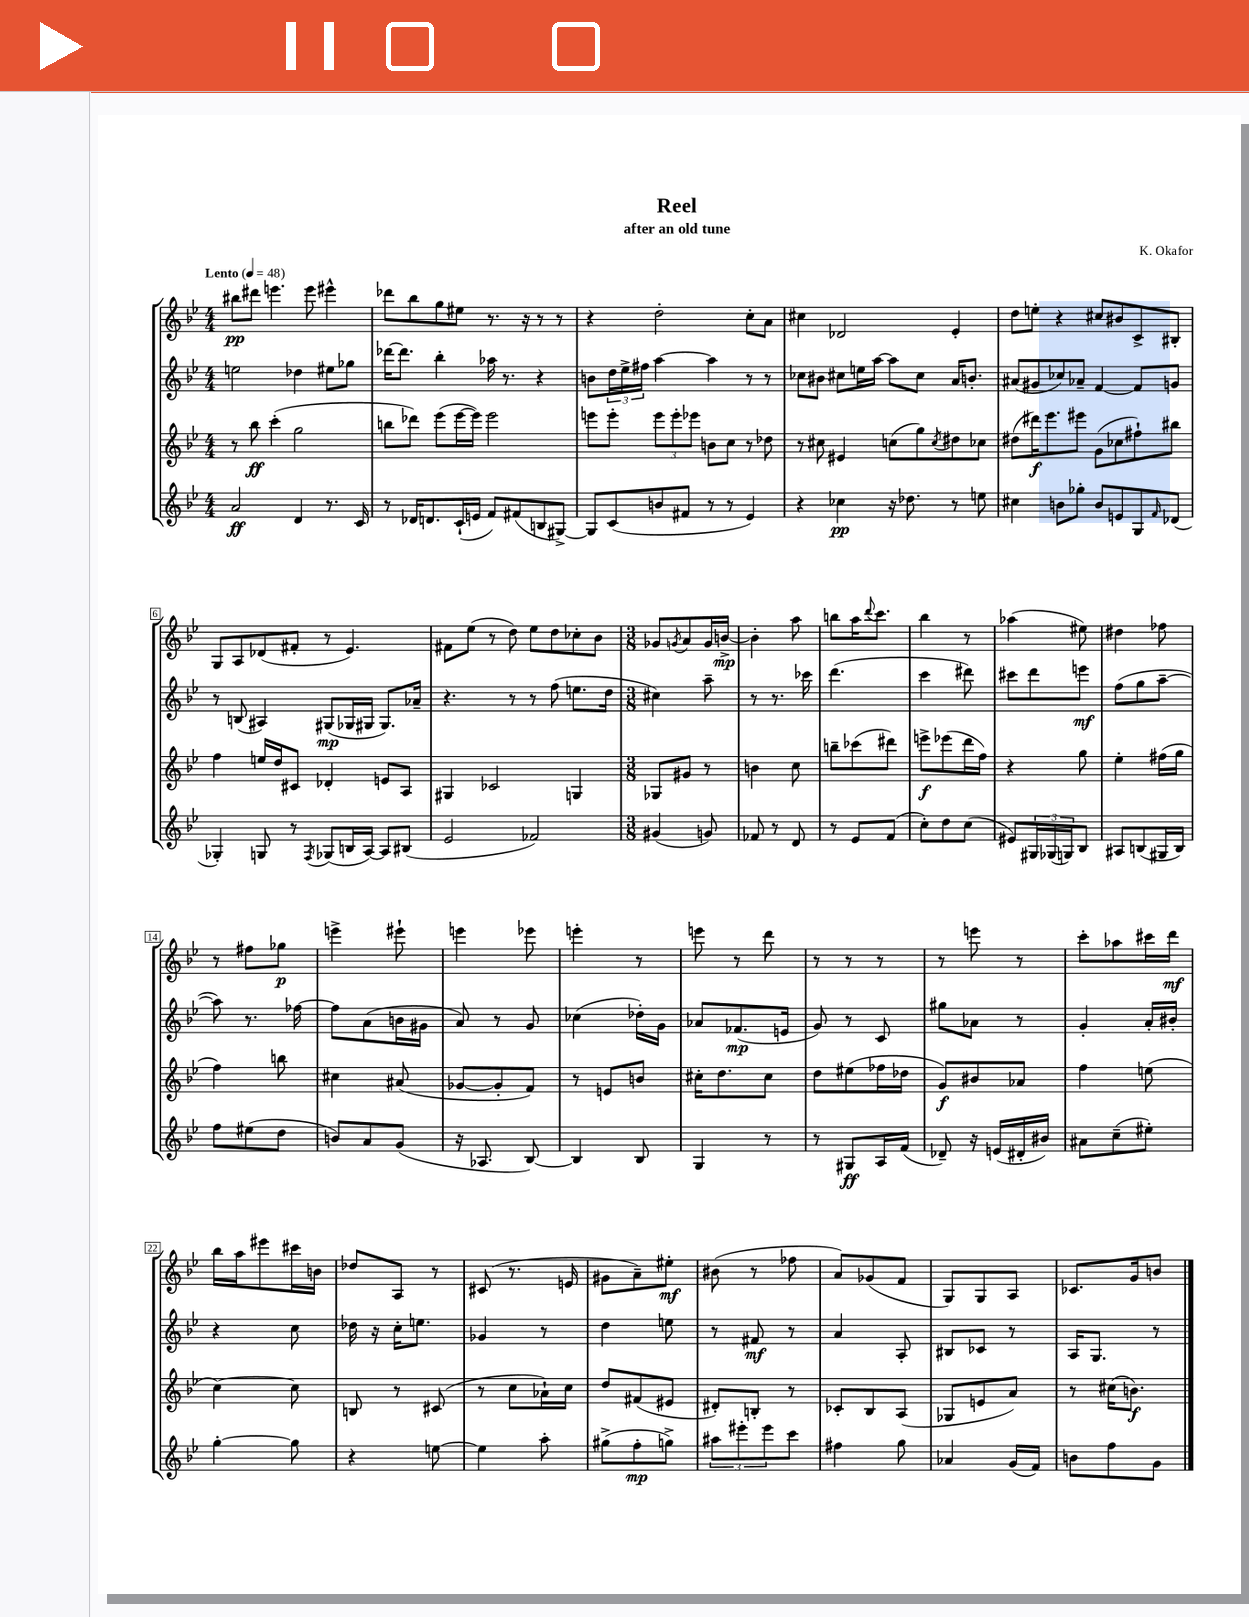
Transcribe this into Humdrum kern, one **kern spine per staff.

**kern	**kern	**kern	**kern
*staff4	*staff3	*staff2	*staff1
*clefG2	*clefG2	*clefG2	*clefG2
*k[b-e-]	*k[b-e-]	*k[b-e-]	*k[b-e-]
*M4/4	*M4/4	*M4/4	*M4/4
*MM48	*MM48	*MM48	*MM48
2a	8r	2ee	8bb#
.	8bb-	.	8ddd#
.	(4ccc'	.	4.eee
4d	2gg	4dd-	.
.	.	.	8eee
8.r	.	8ee#	4eee#^^
.	.	8gg-	.
16c	.	.	.
=	=	=	=
8r	8bb	[16ddd-	8ddd-
.	.	8.ddd-]	.
16d-	8ddd-)	.	8bb-
8.d	.	.	.
.	(8eee-	4bb-'	8gg
(16c`	[16eee-	.	8ee#
16e	16eee-])	.	.
8f)	2eee-	16aa-	8.r
.	.	8.r	.
(8f#	.	.	.
.	.	.	16r
8B	.	4r	8r
[8G#^)	.	.	8r
=	=	=	=
8G#]	8eee	8b	4r
(8c	8eee'	24dd	.
.	.	24ee-^	.
.	.	24ff#	.
8b	12eee	[4aa	2dd'
.	12eee'	.	.
8f#	.	.	.
.	12eee-	.	.
8r	8b	4aa]	.
8r	8cc	.	.
4e-)	8r	8r	8cc'
.	8dd-	8r	8a
=	=	=	=
4r	8r	8cc-	4cc#
.	8cc#	8b#	.
4cc-	4e#	8cc#	2d-
.	.	16ee	.
.	.	[16aa	.
16r	(8cc	8aa]	.
8.dd-	.	.	.
.	8gg)	8cc#	.
.	8qcc	.	.
8r	8dd#	16a	4e-'
.	.	8.b'	.
8ee	8cc-	.	.
=	=	=	=
4cc#	(8dd#	(8a#	8dd
.	16ddd#)	8g#	8ee'
.	8.eee-	.	.
8b	.	8cc-)	4r
8gg-'	8eee#	8a-~	.
8b	(8g	[4f	8cc#
8e	8cc-	.	8b#
8G	8ff#`)	8f]	8c^
16qqf	.	.	.
(8d-	8bb#	8g	8B#'
=	=	=	=
4G-')	4ff	8r	8G
.	.	(8B	8A
8G	16ee	4A#)	(8d-
.	16dd	.	.
8r	8c#	.	8f#'
8qF	.	.	.
(8G-	4d-'	(8G#	8r
16B	.	16G-	4.e-)
[16A)	.	16G#	.
8A]	8e	8.G#)	.
(8B#	8A	.	.
.	.	16a-~	.
=	=	=	=
2e-	4G#	4.r	8f#
.	.	.	(8ee-
.	2c-	.	8r
.	.	8r	8dd)
2f-)	.	8r	8ee-
.	.	(8ff	8dd
.	4G	8.ee	8cc-'
.	.	.	8b-
.	.	16dd	.
=	=	=	=
*M3/8	*M3/8	*M3/8	*M3/8
(4g#	8G-	4cc#)	8g-
.	.	.	8qg
.	8g#	.	8a
8g)	8r	8aa~	16g
.	.	.	[16b^
=	=	=	=
8f-	4b	8r	4b']
8r	.	8.r	.
8d	8cc	.	8aa
.	.	16ccc-	.
=	=	=	=
8r	8bb~	(4.ddd	8bb
8e-	(8ccc-	.	16aa
.	.	.	8qqddd
.	.	.	8.ccc
(8f	8ddd#)	.	.
=	=	=	=
8cc')	8eee^	4ccc	4bb-
8dd	(8eee-	.	.
(8cc	16ddd	8ddd#)	8r
.	16ff)	.	.
=	=	=	=
8e#)	4r	8ccc#	(4aa-
24G#	.	8ddd	.
(24G-	.	.	.
24G)	.	.	.
8B-	8gg	8eee	8ee#)
=	=	=	=
8A#	4ee-'	(8ff	4dd#
(8B	.	8gg	.
16G#	(16ff#	[8aa~	8ff-
16B)	16gg	.	.
=	=	=	=
8ff	4ff)	8aa])	8r
(8ee#	.	8.r	8ff#
8dd	8bb	.	8gg-
.	.	[16ff-	.
=	=	=	=
8b)	4cc#	8ff-]	4eee^
8a	.	(8a	.
(8g	(8a#	16b	8eee#`
.	.	16g#	.
=	=	=	=
16r	[8g-	8a)	4eee
8.A-	.	.	.
.	8g-']	8r	.
[8B-)	8f)	8g	8eee-
=	=	=	=
4B-]	8r	(4cc-	4eee'
.	8e	.	.
8B-	8b	16dd-')	8r
.	.	16g	.
=	=	=	=
4G	16cc#'	8a-	8eee
.	8.dd	.	.
.	.	(8.f-	8r
8r	8cc#	.	8ddd
.	.	16e	.
=	=	=	=
8r	8dd	8g)	8r
8G#	(8ee#	8r	8r
16A	16ff-	8c	8r
(16f	16dd-	.	.
=	=	=	=
8d-~)	8g)	8gg#	8r
16r	8b#	8a-	8eee
(16e	.	.	.
16d#'	8a-	8r	8r
16b#)	.	.	.
=	=	=	=
8a#	4ff	4g'	8ccc'
(8cc~	.	.	8aa-
8ee#')	(8ee	16a'	16ccc#
.	.	16b#'	16ddd
=	=	=	=
[4gg'	[4cc)	4r	16bb-
.	.	.	16aa
.	.	.	8eee#
8gg]	8cc]	8cc	16ccc#
.	.	.	16b
=	=	=	=
4r	8B	16dd-	8dd-
.	.	16r	.
.	8r	16cc'	8A
.	.	8.ee	.
[8ee	(8c#	.	8r
=	=	=	=
4ee]	8r	4g-	(8c#
.	8cc	.	8.r
8aa'	16a-`)	8r	.
.	16cc	.	16e
=	=	=	=
(8gg#^	8dd	4dd	8g#
8ff'	(8f#	.	8a~)
8gg^)	8e#	8ee	8ee#'
=	=	=	=
12aa#	8d#')	8r	(8b#
12eee#'	.	.	.
.	8B'	8f#	8r
12eee#	.	.	.
8ccc	8r	8r	8ff-
=	=	=	=
4ff#	8c-'	4a	8a)
.	8B-	.	(8g-
8gg	(8A	8A'	8f
=	=	=	=
4a-	8G-	8B#	8G)
.	8e	8c-	8G
(16g	8a)	8r	8A
16f)	.	.	.
=	=	=	=
8b	8r	16A	8.c-
.	.	8.G	.
8ff	(16cc#	.	.
.	8.b)	.	16g
8g	.	8r	8b
==	==	==	==
*-	*-	*-	*-
